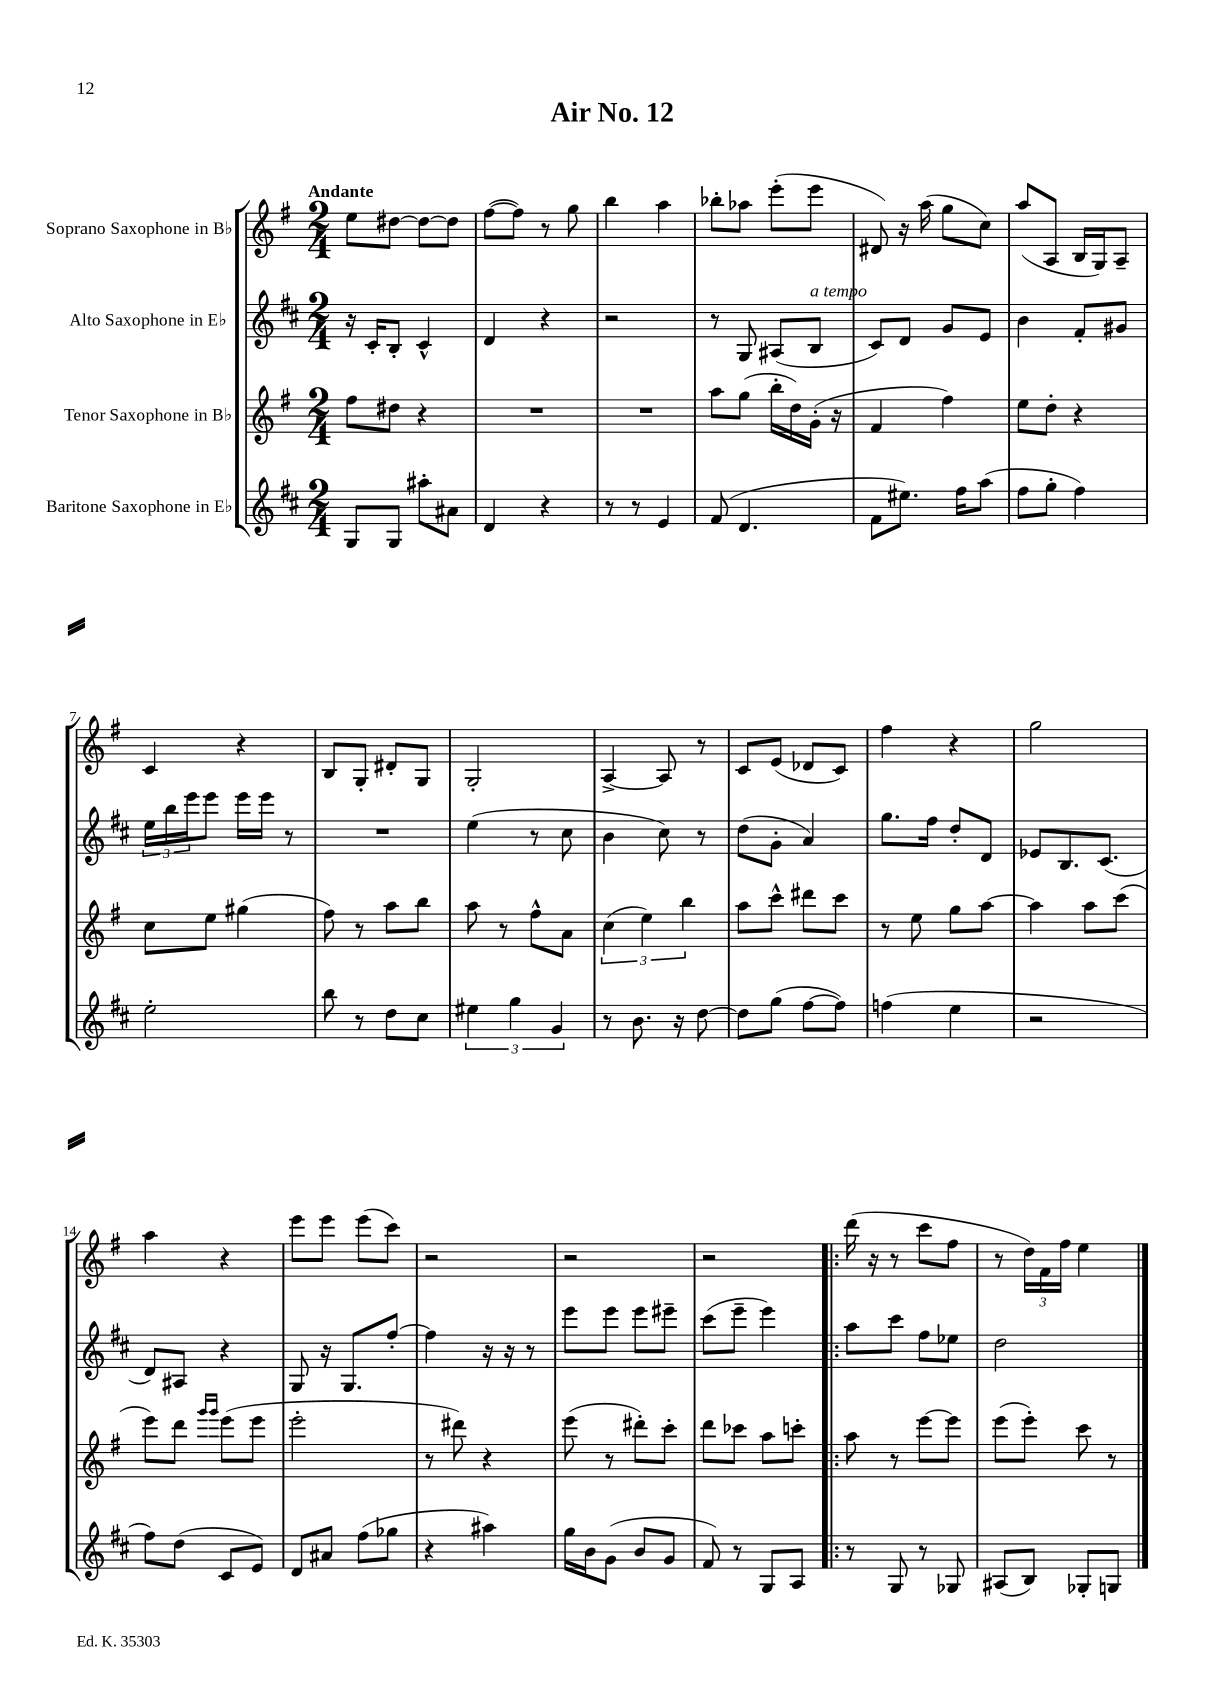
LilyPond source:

\header { title = "Air No. 12" }
<<
\new StaffGroup <<
\new Staff = "s0" \with { instrumentName = "Soprano Saxophone in Bb" } {
    \clef treble \key g \major \numericTimeSignature \time 2/4 \tempo "Andante"
    e''8 dis''8~ dis''8~ dis''8 |
    fis''8~( fis''8) r8 g''8 |
    b''4 a''4 |
    bes''8-. aes''8 e'''8-.( e'''8 |
    dis'8) r16 a''16( g''8 c''8) |
    a''8( a8 b16 g16) a8-- |
    c'4 r4 |
    b8 g8-. dis'8-. g8 |
    g2-. |
    a4~-> a8 r8 |
    c'8 e'8( des'8 c'8) |
    fis''4 r4 |
    g''2 |
    a''4 r4 |
    e'''8 e'''8 e'''8( c'''8) |
    r2 |
    r2 |
    r2 |
    \bar ".|:" d'''16( r16 r8 c'''8 fis''8 |
    r8 \tuplet 3/2 { d''16) fis'16 fis''16 } e''4 \bar "|." |
}
\new Staff = "s1" \with { instrumentName = "Alto Saxophone in Eb" } {
    \clef treble \key d \major \numericTimeSignature \time 2/4
    r16 cis'16-. b8-. cis'4-^ |
    d'4 r4 |
    r2 |
    r8 g8 ais8( b8^\markup { \italic "a tempo" } |
    cis'8) d'8 g'8 e'8 |
    b'4 fis'8-. gis'8 |
    \tuplet 3/2 { e''16 b''16 e'''16 } e'''8 e'''16 e'''16 r8 |
    R2 |
    e''4( r8 cis''8 |
    b'4 cis''8) r8 |
    d''8( g'8-. a'4) |
    g''8. fis''16 d''8-. d'8 |
    ees'8 b8. cis'8.( |
    d'8) ais8 r4 |
    g8 r16 g8. fis''8~-. |
    fis''4 r16 r16 r8 |
    e'''8 e'''8 e'''8 eis'''8-- |
    cis'''8( e'''8-- e'''4) |
    \bar ".|:" a''8 cis'''8 fis''8 ees''8 |
    d''2 \bar "|." |
}
\new Staff = "s2" \with { instrumentName = "Tenor Saxophone in Bb" } {
    \clef treble \key g \major \numericTimeSignature \time 2/4
    fis''8 dis''8 r4 |
    R2 |
    R2 |
    a''8 g''8( b''16-. d''16) g'16-.( r16 |
    fis'4 fis''4) |
    e''8 d''8-. r4 |
    c''8 e''8 gis''4( |
    fis''8) r8 a''8 b''8 |
    a''8 r8 fis''8-^ a'8 |
    \tuplet 3/2 { c''4( e''4) b''4 } |
    a''8 c'''8-^ dis'''8 c'''8 |
    r8 e''8 g''8 a''8~ |
    a''4 a''8 c'''8( |
    e'''8) d'''8 \grace { g'''16 g'''16 } e'''8( e'''8 |
    e'''2-. |
    r8 dis'''8) r4 |
    e'''8( r8 dis'''8-.) c'''8-. |
    d'''8 ces'''8 a''8 c'''8-. |
    \bar ".|:" a''8 r8 e'''8~ e'''8 |
    e'''8( e'''8-.) c'''8 r8 \bar "|." |
}
\new Staff = "s3" \with { instrumentName = "Baritone Saxophone in Eb" } {
    \clef treble \key d \major \numericTimeSignature \time 2/4
    g8 g8 ais''8-. ais'8 |
    d'4 r4 |
    r8 r8 e'4 |
    fis'8( d'4. |
    fis'8 eis''8.) fis''16 a''8( |
    fis''8 g''8-. fis''4) |
    e''2-. |
    b''8 r8 d''8 cis''8 |
    \tuplet 3/2 { eis''4 g''4 g'4 } |
    r8 b'8. r16 d''8~ |
    d''8 g''8( fis''8~ fis''8) |
    f''4( e''4 |
    r2 |
    fis''8) d''8( cis'8 e'8) |
    d'8 ais'8 fis''8( ges''8 |
    r4 ais''4) |
    g''16 b'16 g'8( b'8 g'8 |
    fis'8) r8 g8 a8 |
    \bar ".|:" r8 g8 r8 ges8 |
    ais8( b8) ges8-. g8 \bar "|." |
}
>>
>>
